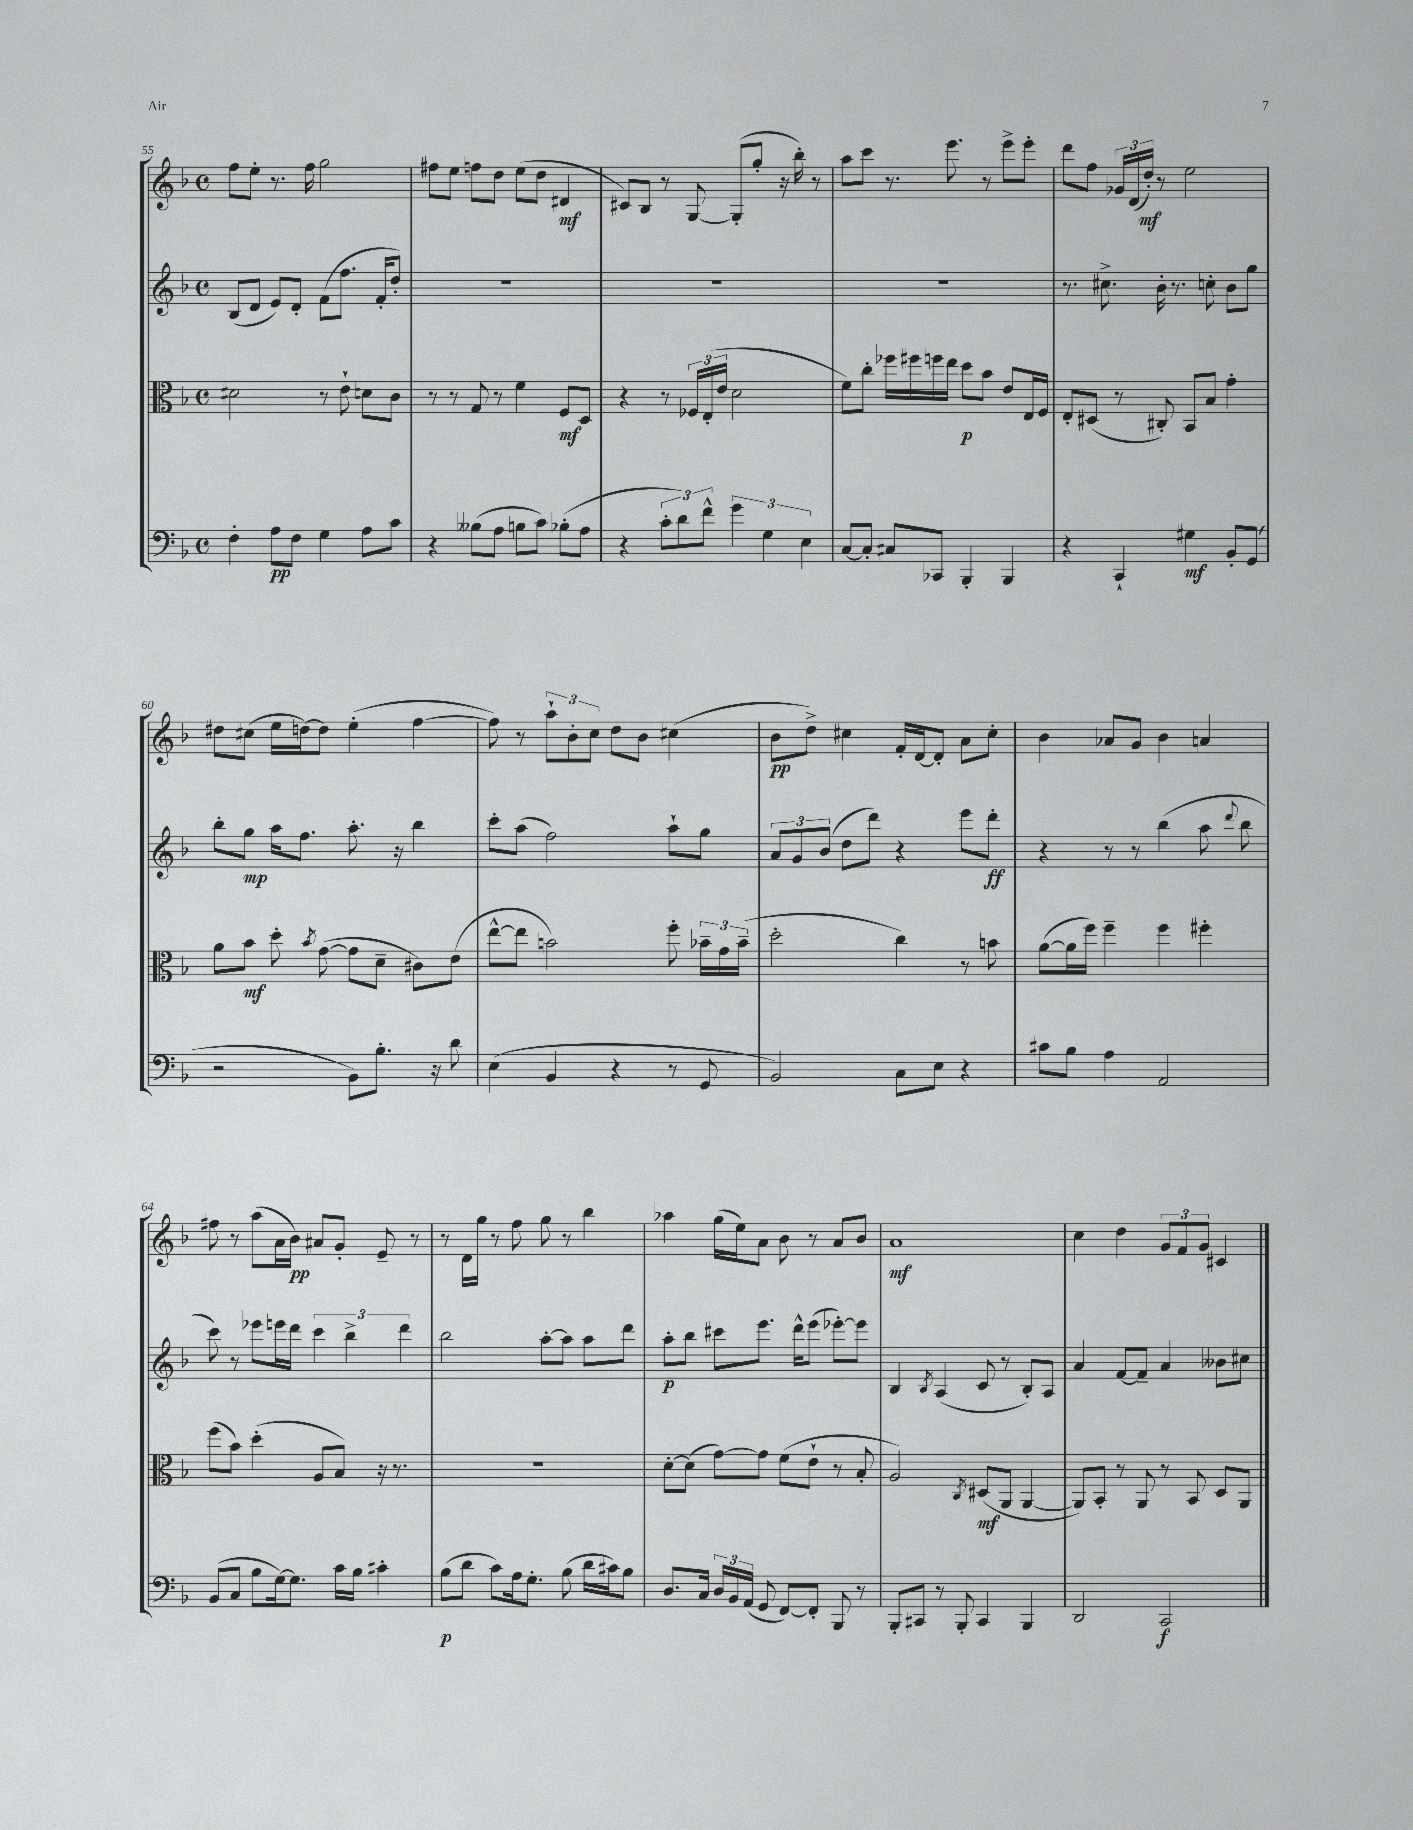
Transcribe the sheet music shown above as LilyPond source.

<<
\new StaffGroup <<
\new Staff = "s0" {
    \clef treble \key f \major \defaultTimeSignature \time 4/4
    \autoBeamOff f''8[ e''8]-. r8. f''16 g''2 |
    fis''8[ e''8] f''8[ d''8] e''8[( d''8] dis'4\mf |
    cis'8[) bes8] r8 g8~ g8[-.( g''8]-. r16 bes''16-.) r8 |
    a''8[ c'''8] r8. e'''8. r8 e'''8[-> e'''8]-. |
    d'''8[ f''8] \tuplet 3/2 { ges'16[ d'16( d''16]-.\mf) } r8 e''2 |
    dis''8[ cis''8]( e''16[ d''16~) d''8] e''4-.( f''4~ |
    f''8) r8 \tuplet 3/2 { a''8[-! bes'8-. c''8] } d''8[ bes'8] cis''4( |
    bes'8[\pp d''8]->) cis''4 f'16[-. d'16~ d'8]-. a'8[ cis''8]-. |
    bes'4 aes'8[ g'8] bes'4 a'4 |
    fis''8 r8 a''8[( a'16 bes'16]\pp) ais'8[ g'8]-. e'8-- r8 |
    r8 d'16[ g''16] r8 f''8 g''8 r8 bes''4 |
    aes''4 g''16[( e''16) a'8] bes'8 r8 a'8[ bes'8] |
    a'1\mf |
    c''4 d''4 \tuplet 3/2 { g'8[ f'8 g'8] } cis'4 \bar "|." |
}
\new Staff = "s1" {
    \clef treble \key f \major \defaultTimeSignature \time 4/4
    \autoBeamOff bes8[( d'8] e'8[) d'8]-. f'8[( f''8.] f'16[-. d''8]-.) |
    R1 |
    R1 |
    R1 |
    r8. cis''8.-> bes'16-. r8. c''8-. bes'8[ g''8] |
    bes''8[-. g''8]\mp a''16[ f''8.] a''8.-. r16 bes''4 |
    c'''8[-. a''8]( f''2) a''8[-! g''8] |
    \tuplet 3/2 { a'8[ g'8 bes'8]( } d''8[ d'''8]) r4 e'''8[ d'''8]-.\ff |
    r4 r8 r8 bes''4( a''8 \appoggiatura { d'''8 } bes''8 |
    c'''8) r8 ees'''8[ e'''16 d'''16] \tuplet 3/2 { c'''4 bes''4-> d'''4 } |
    bes''2 a''8[~-. a''8] a''8[ d'''8] |
    a''8[-.\p bes''8] cis'''8[ e'''8.] d'''16[-^ e'''8]( ees'''8[~-.) ees'''8] |
    bes4 \acciaccatura { bes8 } a4( c'8 r8 bes8[-.) a8] |
    a'4 f'8[~ f'8]-- a'4 beses'8[ cis''8] \bar "|." |
}
\new Staff = "s2" {
    \clef alto \key f \major \defaultTimeSignature \time 4/4
    \autoBeamOff dis'2 r8 e'8-! d'8[ c'8] |
    r8 r8 g8 r8 f'4 f8[\mf d8] |
    r4 r8 \tuplet 3/2 { fes16[ e16-.( e'16] } d'2 |
    f'8[) c''8]-. fes''16[ fis''16 f''16 e''16] d''8[\p bes'8] e'8[ e16 f16] |
    e8[-. dis8]( r8 cis8-.) bes,8[ bes8] g'4-. |
    a'8[ bes'8]\mf d''8-. \acciaccatura { bes'8 } g'8~( g'8[ d'8]-- cis'8[) e'8]( |
    e''8[~-^ e''8] b'2) f''8-. \tuplet 3/2 { bes'16[-- g'16 bes'16]--( } |
    d''2-. c''4) r8 b'8 |
    a'8[~( a'16 f''16]) f''4-- f''4 fis''4-. |
    f''8[( bes'8]) d''4-.( a8[ bes8]) r16 r8. |
    R1 |
    d'8[~-. d'8]( g'8[~) g'8] f'8[( e'8]-! r8 bes8-. |
    a2) \acciaccatura { c8 } dis8[\mf( a,8] a,4~ |
    a,8[) bes,8]-. r8 a,8 r8 bes,8 d8[ a,8] \bar "|." |
}
\new Staff = "s3" {
    \clef bass \key f \major \defaultTimeSignature \time 4/4
    \autoBeamOff f4-. a8[\pp f8] g4 a8[ c'8] |
    r4 beses8[( a8] b8[ c'8]) bes8[-.( a8] |
    r4 \tuplet 3/2 { c'8[-. d'8) f'8]-^ } \tuplet 3/2 { g'4 g4 e4 } |
    c8[~ c8]-. cis8[ ces,8] bes,,4-. bes,,4 |
    r4 c,4-! gis4\mf bes,8[-. g,8]( |
    r2 bes,8[) bes8.]-. r16 d'8 |
    e4( bes,4 r4 r8 g,8 |
    bes,2) c8[ e8] r4 |
    cis'8[ bes8] a4 a,2 |
    bes,8[( c8] bes8[ g16~) g8.] c'16[ bes16] cis'4-. |
    bes8[\p( d'8] c'8[) a16 g8.]-. bes8( d'16[ cis'16) bes8] |
    d8.[ c16] \tuplet 3/2 { d16[ bes,16 a,16]( } g,8 f,8[~) f,8]-. bes,,8 r8 |
    bes,,8[-. cis,8] r8 bes,,8-. cis,4 bes,,4 |
    d,2 c,2\f \bar "|." |
}
>>
>>
\layout { \context { \Score currentBarNumber = #55 } }
